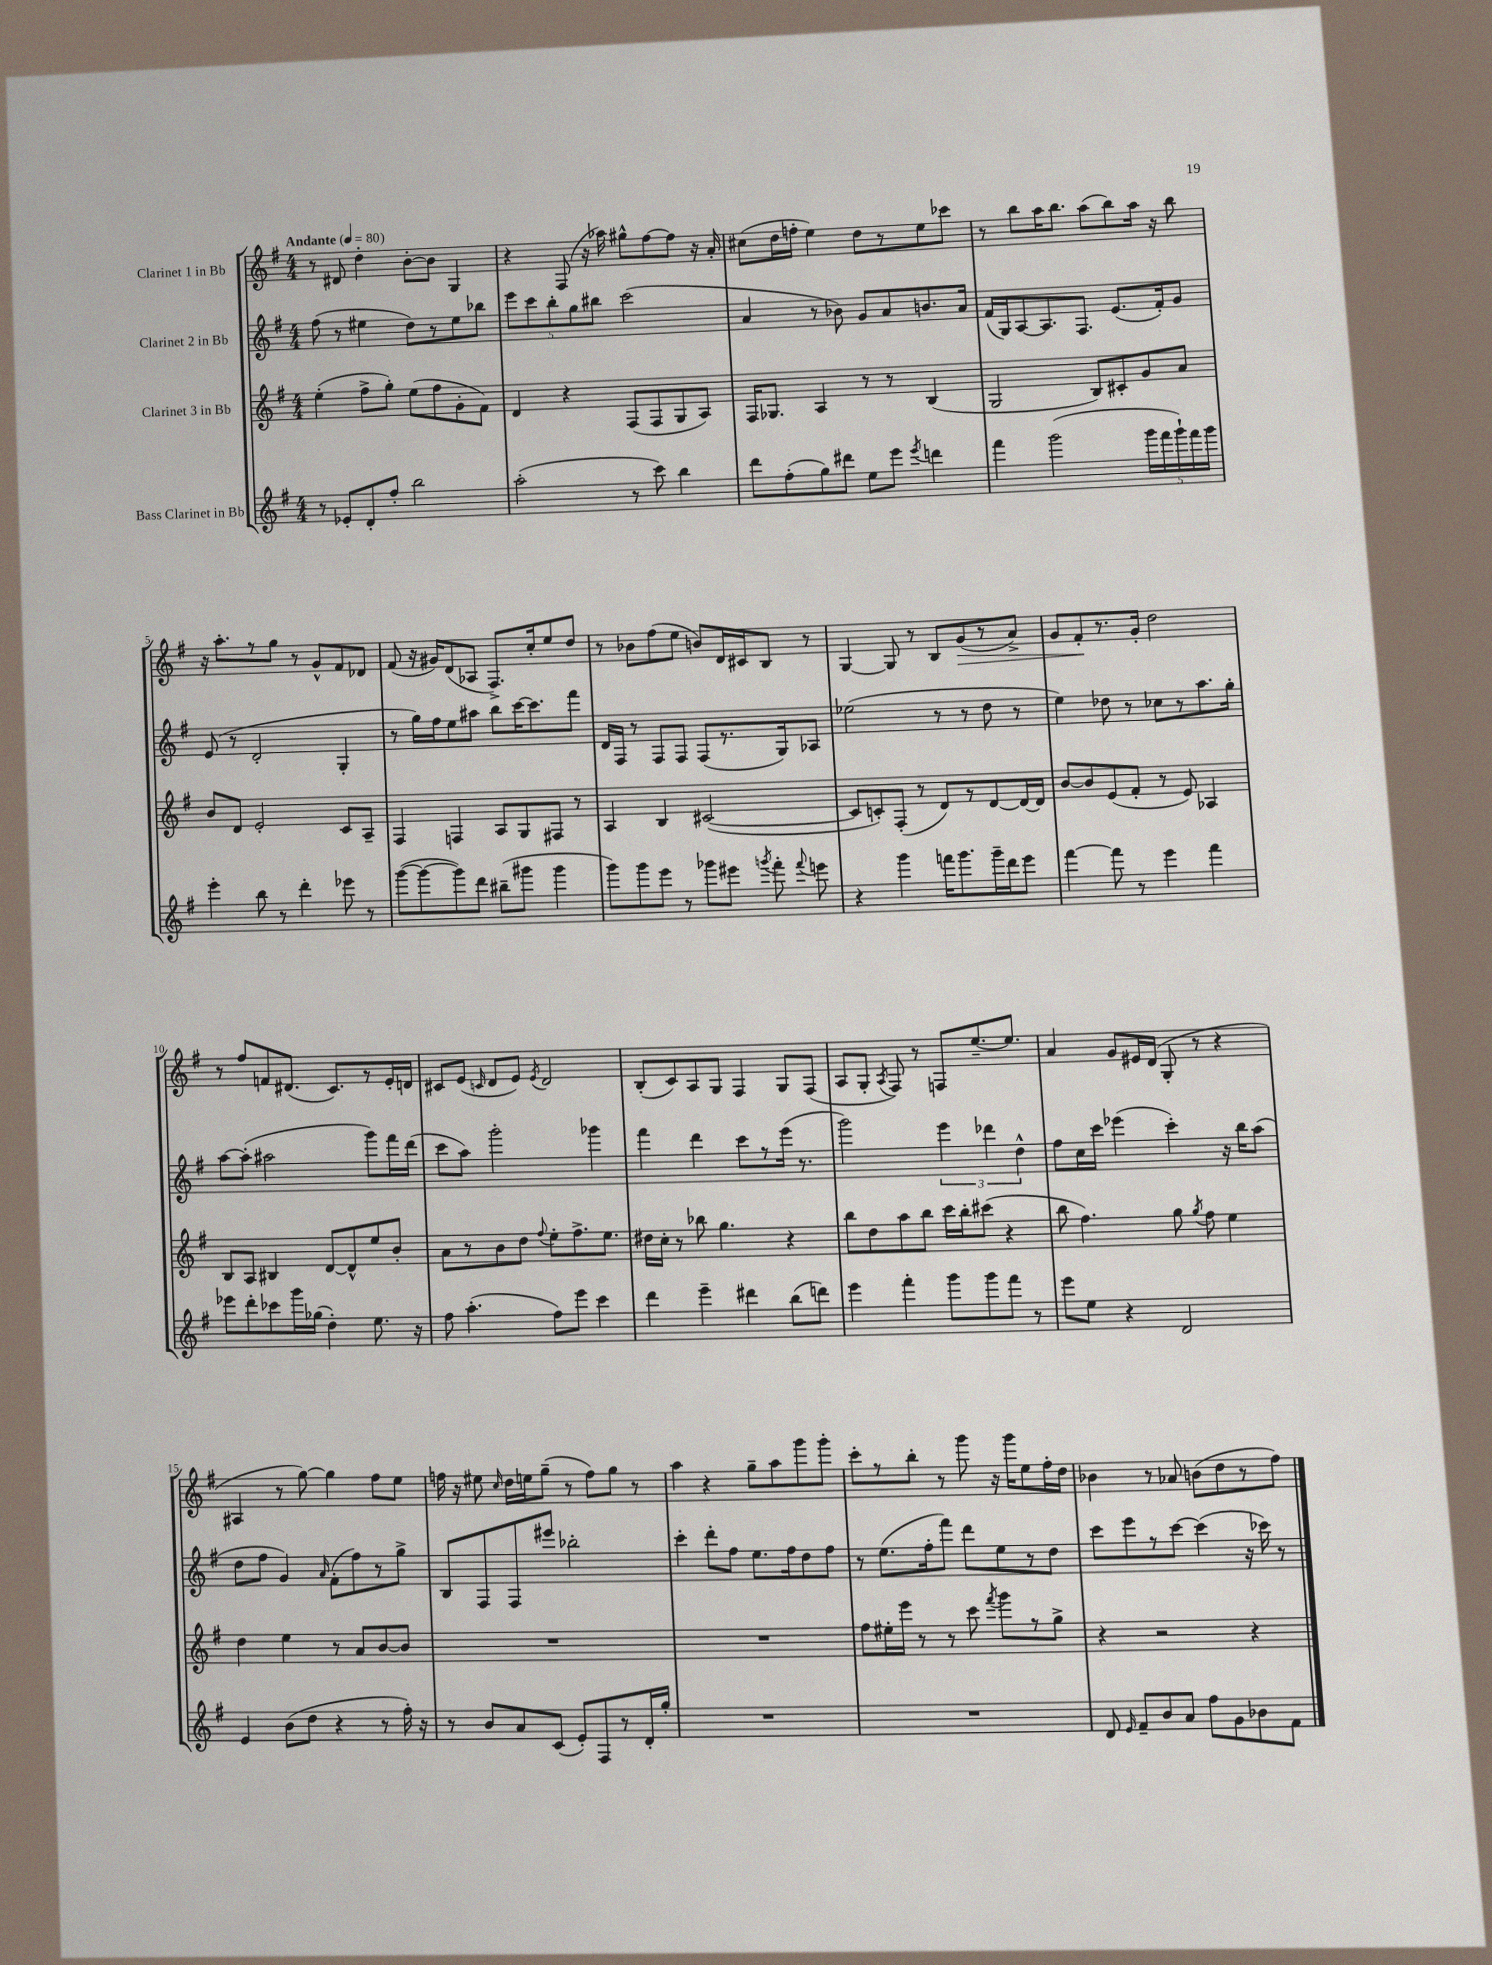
<<
\new StaffGroup <<
\new Staff = "s0" \with { instrumentName = "Clarinet 1 in Bb" } {
    \clef treble \key g \major \numericTimeSignature \time 4/4 \tempo "Andante" 4 = 80
    \autoBeamOff r8 dis'8 d''4-. b'8[~-. b'8] g4 |
    r4 fis8( r16 aes''16) gis''8[-^ fis''8~ fis''8] r16 a'16-. |
    cis''8[( d''16 f''16]-. e''4) d''8[ r8 e''8 ces'''8] |
    r8 b''8[ a''16 b''8.] a''8[( b''8) a''16] r16 b''8 |
    r16 a''8.[-. r8 g''8] r8 g'8[-^ fis'8 des'8] |
    fis'8( r16 gis'16[) d'8( aes8] fis8.[->) c''16-. e''8 d''8] |
    r8 bes'8[ fis''8( e''8] b'8[) d'16 cis'16 b8] r8 |
    g4~ g8 r8 b8[ g'8\>( r8 a'8]->) |
    g'8[ fis'8-.\! r8. g'16]-. d''2 |
    r8 fis''8[ f'8 dis'8.]( c'8.[) r8 e'16-. d'16] |
    cis'8[ e'8]( \grace { c'16 } d'8[ e'8]) \acciaccatura { e'8 } d'2 |
    b8[-.( c'8) a8 g8] fis4 g8[ fis8]( |
    a8[ g8]-. \acciaccatura { a8 } fis8) r8 f8[ e''8.~-- e''8.] |
    a'4 g'8[ eis'16 d'16]( g8-. r8 r4 |
    ais4 r8 g''8~) g''4 fis''8[ e''8] |
    f''16 r16 eis''8 \grace { c''16 } d''16[ e''16 g''8]--( r8 f''8[) g''8] r8 |
    a''4 r4 g''8[-- a''8 g'''8 g'''8]-. |
    c'''8[-. r8 b''8]-. r8 g'''8 r16 g'''16[ e''8 fis''16-. d''16] |
    bes'4 r8 aes'8 b'8[( d''8 r8 fis''8]) \bar "|." |
}
\new Staff = "s1" \with { instrumentName = "Clarinet 2 in Bb" } {
    \clef treble \key g \major \numericTimeSignature \time 4/4
    \autoBeamOff fis''8( r8 eis''4 d''8[) r8 eis''8 bes''8] |
    \tuplet 5/4 { e'''8[ c'''8 b''8-. g''8 bis''8] } c'''2( |
    a'4 r8 bes'8) g'8[ a'8 b'8. a'16] |
    fis'16[( g16) a8~ a8. fis8.] e'8.[( fis'16-.) g'8] |
    e'8( r8 d'2-. g4-. |
    r8 g''16[) fis''16 e''8 ais''8] b''8[ c'''16~ c'''8. fis'''8] |
    d'16[ fis16] r8 fis8[ fis8] fis8[( r8. g16) aes8] |
    ees''2( r8 r8 d''8 r8 |
    e''4) des''8 r8 ces''8[ r8 a''8. g''16]-. |
    a''8[~ a''8]-.( ais''2 g'''8[) fis'''16 d'''16]( |
    c'''8[ a''8]) g'''2-. ges'''4 |
    fis'''4 d'''4 c'''8[ r8 e'''16]( r8. |
    g'''2) \tuplet 3/2 { e'''4 des'''4 d''4-^ } |
    fis''8[ c''16 c'''16] ees'''4( c'''4-.) r16 b''16[ a''8]( |
    d''8[ fis''8] g'4) \grace { a'16 } fis'8[-.( fis''8) r8 g''8]-> |
    b8[ fis8 fis8 eis'''8] bes''2-. |
    c'''4-. d'''8[-. fis''8] e''8.[ fis''16 d''8 fis''8] |
    r8 e''8.[( fis''16-. fis'''8]) d'''8[ e''8 r8 d''8] |
    c'''8[ e'''8 r8 c'''8]~ c'''4( r16 ces'''16) r8 \bar "|." |
}
\new Staff = "s2" \with { instrumentName = "Clarinet 3 in Bb" } {
    \clef treble \key g \major \numericTimeSignature \time 4/4
    \autoBeamOff e''4-.( fis''8[-> g''8]-.) e''8[( fis''8 g'8-. fis'8]) |
    d'4 r4 fis8[( fis8 g8 a8]) |
    fis16[ ges8.] a4 r8 r8 b4( |
    g2 b8[) cis'8-. g'8 a'8] |
    b'8[ d'8] e'2-. c'8[ a8]-- |
    fis4 f4 a8[ g8 fis8] r8 |
    a4 b4 cis'2~( |
    cis'8[ c'8-.) fis8]-.( r8 d'8[) r8 d'8~ d'16~ d'16] |
    b'8[~ b'8 e'8( fis'8]-. r8 e'8) aes4 |
    b8[ a8] bis4 d'8[~ d'8-^ e''8 b'8]-. |
    a'8[ r8 b'8 d''8] \appoggiatura { fis''8 } e''8[-. fis''8.-> e''8.] |
    dis''16[ c''16]-. r8 bes''8 g''4. r4 |
    b''8[ d''8 a''8 b''8] c'''16[ b''16-. cis'''8]( r4 |
    b''8 fis''4.) g''8 \acciaccatura { g''8 } fis''8 e''4 |
    d''4 e''4 r8 a'8[ b'8~ b'8] |
    R1 |
    R1 |
    fis''8[ eis''16-. e'''16] r8 r8 c'''8 \acciaccatura { fis'''8 } g'''8[ r8 g''8]-> |
    r4 r2 r4 \bar "|." |
}
\new Staff = "s3" \with { instrumentName = "Bass Clarinet in Bb" } {
    \clef treble \key g \major \numericTimeSignature \time 4/4
    \autoBeamOff r8 ees'8[-. d'8-. fis''8]-. b''2 |
    a''2-.( r8 c'''8) b''4 |
    d'''8[ fis''8-.( g''8) dis'''8] e''8[ e'''8] \acciaccatura { e'''8 } d'''4 |
    fis'''4 g'''2( \tuplet 5/4 { g'''16[ fis'''16 g'''16-!) fis'''16 g'''16] } |
    e'''4-. b''8 r8 d'''4-. ees'''8 r8 |
    g'''8[~( g'''8~ g'''8) d'''8] bis''8[--( gis'''8] gis'''4 |
    g'''8[) g'''8 e'''8] r8 ges'''8[ eis'''8] \acciaccatura { g'''8 } fis'''8-. \appoggiatura { fis'''8 } e'''8 |
    r4 g'''4 f'''16[ g'''8. g'''16-- d'''16 e'''8] |
    fis'''4~ fis'''8 r8 e'''4 fis'''4 |
    ees'''8[ d'''8-. ces'''8 g'''16 ges''16]( d''4-.) e''8. r16 |
    fis''8 a''4.-.( fis''8[) e'''8] c'''4 |
    d'''4 e'''4-- dis'''4 b''8[( d'''8]) |
    e'''4 fis'''4-. g'''8[ g'''8 fis'''8] r8 |
    e'''8[ e''8] r4 d'2 |
    e'4 b'8[( d''8] r4 r8 fis''16-.) r16 |
    r8 b'8[ a'8 c'8]( e'8[-.) fis8 r8 d'16-. g''16]-. |
    R1 |
    R1 |
    d'8 \grace { e'16 } fis'8[-- b'8 a'8] fis''8[ g'8 bes'8 fis'8] \bar "|." |
}
>>
>>
